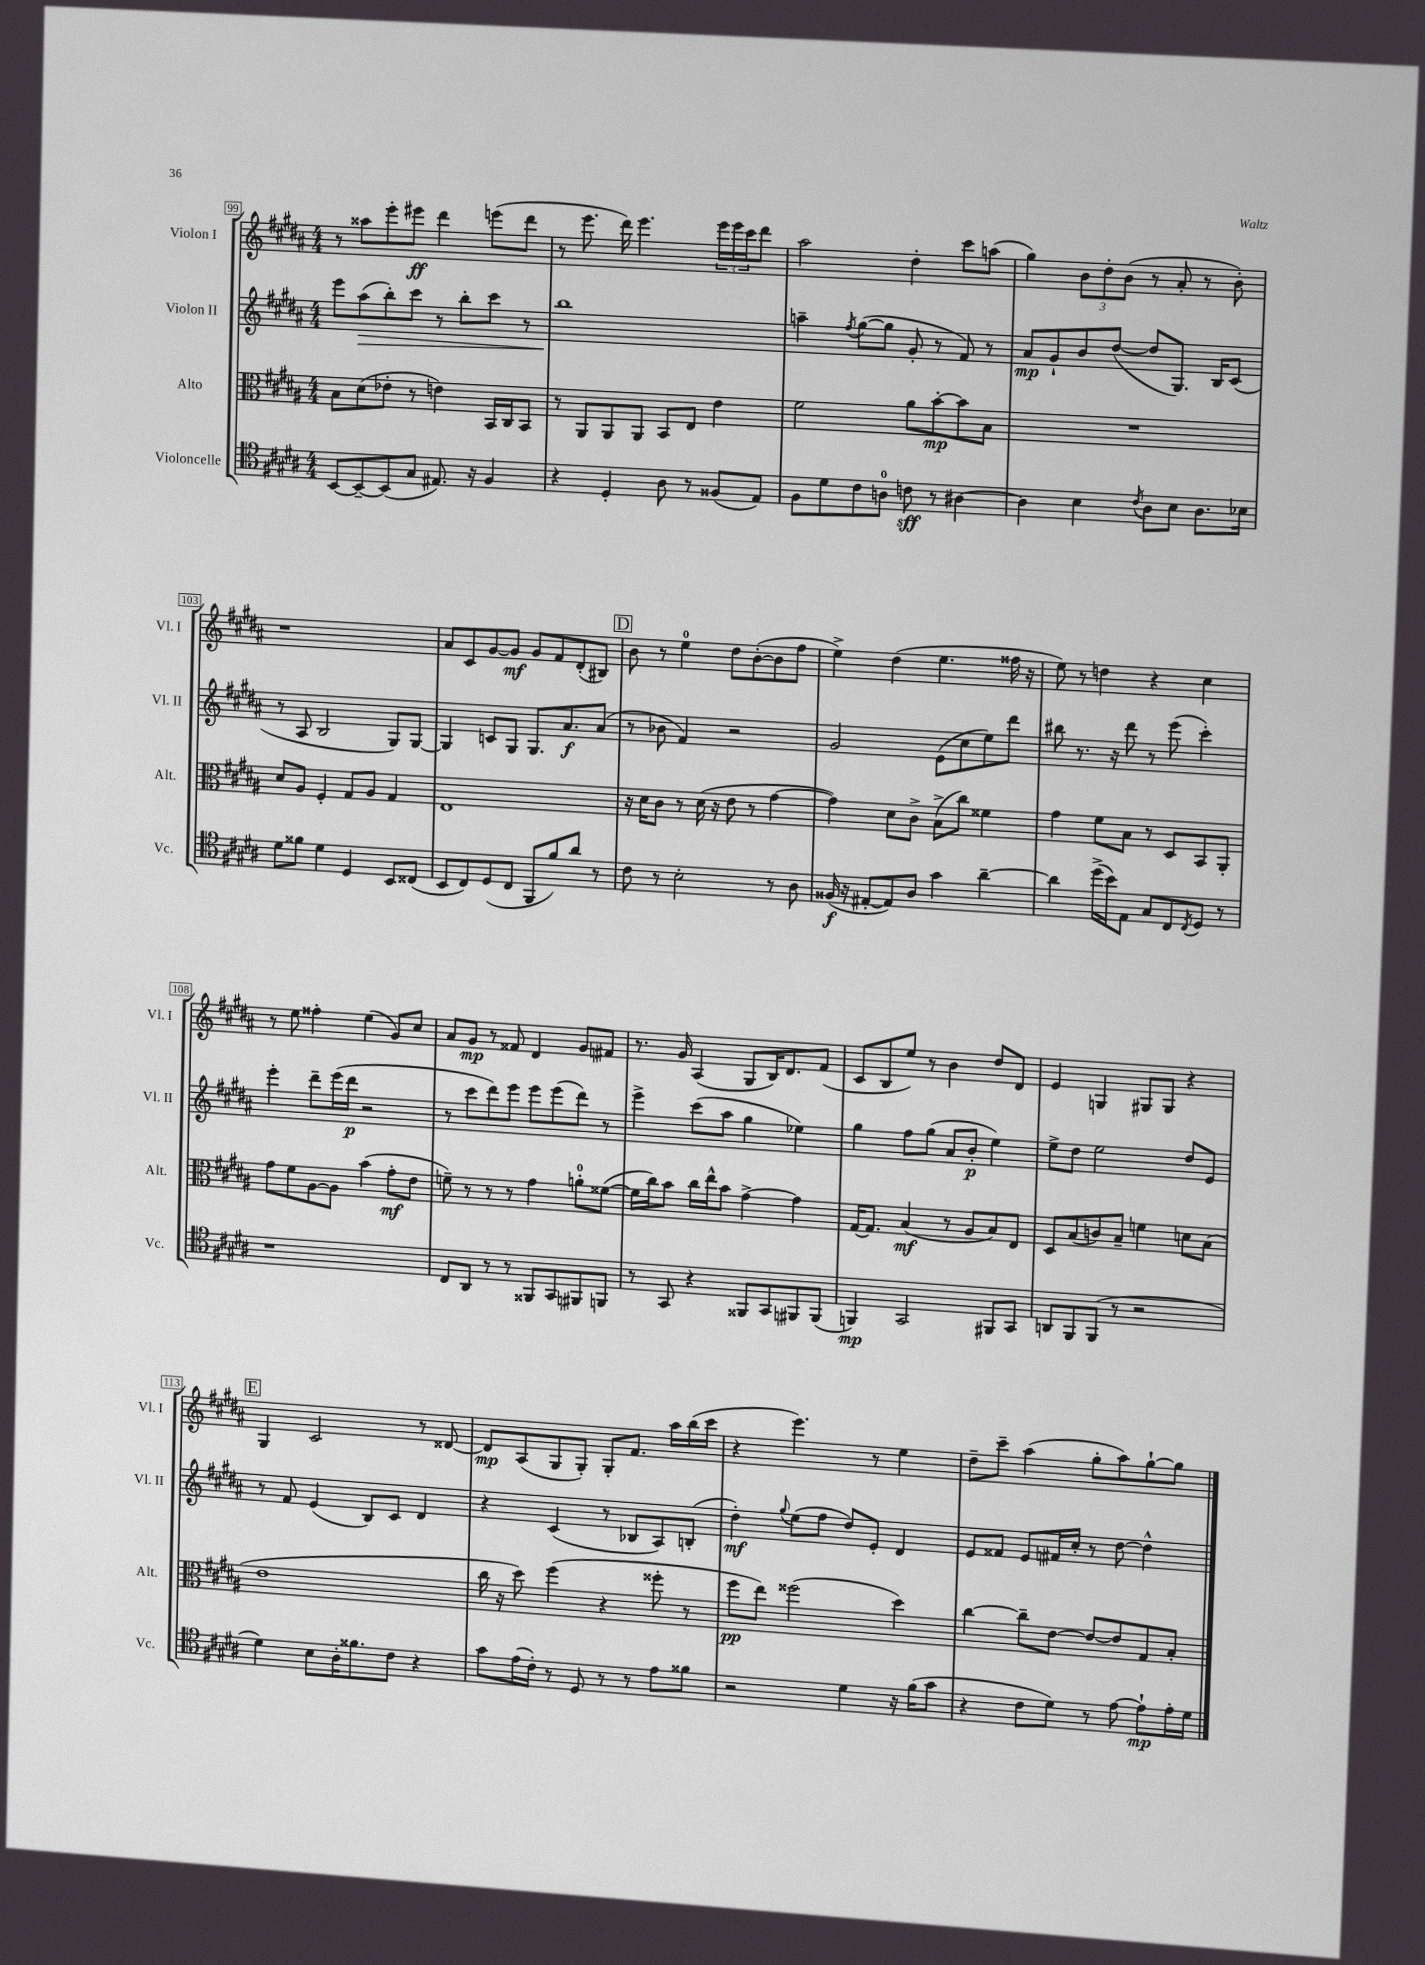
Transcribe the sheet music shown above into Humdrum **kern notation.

**kern	**dynam	**kern	**dynam	**kern	**dynam	**kern	**dynam
*part4	*part4	*part3	*part3	*part2	*part2	*part1	*part1
*staff4	*staff4	*staff3	*staff3	*staff2	*staff2	*staff1	*staff1
*I"Violoncelle	*	*I"Alto	*	*I"Violon II	*	*I"Violon I	*
*I'Vc.	*	*I'Alt.	*	*I'Vl. II	*	*I'Vl. I	*
*clefC4	*	*clefC3	*	*clefG2	*	*clefG2	*
*k[f#c#g#d#a#]	*	*k[f#c#g#d#a#]	*	*k[f#c#g#d#a#]	*	*k[f#c#g#d#a#]	*
*M4/4	*	*M4/4	*	*M4/4	*	*M4/4	*
=99	=99	=99	=99	=99	=99	=99	=99
[8BB/L	.	8B\L	.	8eee\L	.	8r	.
!	!	!	!	!	!LO:HP:b	!	!
8BB~/_	.	(8d#\	.	(8aa#\	>	8aa##X\L	.
(8BB/]	.	8e-X'\J	.	8bb'\)	.	8eee'\	.
8G#/J	.	8r	.	8ccc#\J	.	8eee#X\J	ff
8.E#X/)	.	4en\)	.	8r	.	4ddd#\	.
.	.	.	.	8bb'\L	.	.	.
16r	.	.	.	.	.	.	.
4F#/	.	16BB/LL	.	8ccc#\J	.	(8eeen\L	.
.	.	16C#/J	.	.	.	.	.
.	.	8BB/J	.	8r	.	8ddd#\J	.
=100	=100	=100	=100	=100	=100	=100	=100
4r	.	8r	.	1bb	.	8r	.
.	.	8AA#/L	.	.	.	8.eee\	.
4D#'/	.	8AA#/	.	.	.	.	.
.	.	.	.	.	.	16ddd#\)	.
.	.	8AA#/J	.	.	.	4.eee\	.
8A#\	.	8BB/L	.	.	.	.	.
8r	.	8E/J	.	.	.	.	.
(8F##X/L	.	4e\	.	.	.	24eee\LL	.
.	.	.	.	.	.	24eee\	.
.	.	.	.	.	.	24ccc#\J	.
8E/J)	.	.	.	.	.	8ddd#\J	.
.	.	.	.	.	]	.	.
=101	=101	=101	=101	=101	=101	=101	=101
8F#\L	.	2f#\	.	4aan~\	.	2aa#\	.
8d#\	.	.	.	.	.	.	.
.	.	.	.	8qff#/	.	.	.
8c#\	.	.	.	([8gg#\L	.	.	.
8An\J	.	.	.	8gg#\J]	.	.	.
8cn\	sff	8a#\L	.	8g#'/	.	4dd#'\	.
8r	.	[8b'\	mp	8r	.	.	.
[4A#X\	.	8b\]	.	8f#/)	.	8ccc#\L	.
.	.	8B\J	.	8r	.	(8aan\J	.
=102	=102	=102	=102	=102	=102	=102	=102
4A#\]	.	1r	.	8a#/L	mp	4gg#\)	.
.	.	.	.	8g#`/	.	.	.
4B\	.	.	.	8b/	.	12b\L	.
.	.	.	.	.	.	12dd#'\	.
.	.	.	.	([8dd#/J	.	.	.
.	.	.	.	.	.	(12b\J	.
8qc#/	.	.	.	.	.	.	.
8A#\L	.	.	.	8dd#/L]	.	8r	.
8B\J	.	.	.	8.G#/J)	.	8a#'/	.
8.A#\L	.	.	.	.	.	8r	.
.	.	.	.	16B/KL	.	.	.
.	.	.	.	(8c#/J	.	8b'\)	.
16B-X\Jk	.	.	.	.	.	.	.
!!LO:LB:g=z
=103	=103	=103	=103	=103	=103	=103	=103
8d#\L	.	8d#/L	.	8r	.	1r	.
8f##X\J	.	8A#/J	.	8A#/	.	.	.
4d#\	.	4F#'/	.	2B/	.	.	.
4D#/	.	8G#/L	.	.	.	.	.
.	.	8A#/J	.	.	.	.	.
8BB/L	.	4G#/	.	8G#/L)	.	.	.
(8C##X/J	.	.	.	[8G#/J	.	.	.
=104	=104	=104	=104	=104	=104	=104	=104
8BB/L	.	1E	.	4G#/]	.	8a#/L	.
8C#/)	.	.	.	.	.	8c#/	.
(8D#/	.	.	.	8cn/L	.	[8g#/	.
8C#/J	.	.	.	8G#/J	.	8g#/J]	mf
8FF#/L	.	.	.	8.G#/L	.	8g#/L	.
8f#/)	.	.	.	.	.	8f#/	.
.	.	.	.	8.a#/	f	.	.
8a#/J	.	.	.	.	.	(8d#'/	.
8r	.	.	.	(8a#/J	.	8B#X/J)	.
!!LO:REH:place=s1:t=D
=105	=105	=105	=105	=105	=105	=105	=105
8c#\	.	16r	.	8r	.	8b\	.
.	.	16d#\KL	.	.	.	.	.
8r	.	8c#\J	.	8b-X\	.	8r	.
2B'\	.	8r	.	4f#/)	.	4ee\	.
.	.	(16d#\	.	.	.	.	.
.	.	16r	.	.	.	.	.
.	.	8e\	.	2r	.	8dd#\L	.
.	.	8r	.	.	.	([8b'\	.
8r	.	[4g#\	.	.	.	8b\]	.
8A#\	.	.	.	.	.	8ff#\J	.
=106	=106	=106	=106	=106	=106	=106	=106
(16F##X/	f	4g#\])	.	2g#/	.	4ee^\)	.
16r	.	.	.	.	.	.	.
[8E#X'/L	.	.	.	.	.	.	.
8E#/])	.	8d#\L	.	.	.	(4dd#\	.
8A#/J	.	8c#^\J	.	.	.	.	.
4g#\	.	(8B^\L	.	(8e\L	.	4.ee\	.
.	.	8cc#\J)	.	8cc#\	.	.	.
[4a#~\	.	4f##X\	.	8ee\)	.	.	.
.	.	.	.	8ddd#\J	.	16ff##X\	.
.	.	.	.	.	.	16r	.
=107	=107	=107	=107	=107	=107	=107	=107
4a#\]	.	4g#\	.	8bb#X\	.	8ee\)	.
.	.	.	.	8.r	.	8r	.
(16dd#^\LL	.	8f#\L	.	.	.	4ddn\	.
16b\J)	.	.	.	16r	.	.	.
8E\J	.	8B\J	.	8ddd#\	.	.	.
8G#/L	.	8r	.	8r	.	4r	.
8C#/	.	8D#/L	.	(8eee\	.	.	.
8qC#/	.	.	.	.	.	.	.
8D#/J	.	8BB/	.	4ccc#'\)	.	4cc#\	.
8r	.	8AA#'/J	.	.	.	.	.
!!LO:LB:g=z
=108	=108	=108	=108	=108	=108	=108	=108
1r	.	8g#\L	.	4eee'\	.	8r	.
.	.	8f#\	.	.	.	8ee\	.
.	.	[8A#\	.	8ddd#~\L	.	4ff##X'\	.
.	.	8A#\J]	.	(16eee\L	.	.	.
.	.	.	.	16ddd#\JJ	p	.	.
.	.	(4b\	.	2r	.	(4ee\	.
.	.	8g#'\L	mf	.	.	8g#/L)	.
.	.	8e\J	.	.	.	8cc#/J	.
=109	=109	=109	=109	=109	=109	=109	=109
8C#/L	.	8fn~\)	.	8r	.	8a#/L	.
8AA#/J	.	8r	.	8ccc#\L	.	8g#/J	mp
8r	.	8r	.	8ddd#\)	.	8r	.
8r	.	8r	.	8eee\J	.	8f##X/	.
8FF##X/L	.	4g#\	.	8eee\L	.	4d#/	.
8GG#/	.	.	.	(8eee\	.	.	.
8FF#X/	.	8an'\L	.	8ddd#\J)	.	8g#/L	.
8FFn/J	.	([8f##X\J	.	8r	.	8f#X/J	.
=110	=110	=110	=110	=110	=110	=110	=110
8r	.	16f##\LL]	.	4eee^\	.	8.r	.
.	.	16cc#\J)	.	.	.	.	.
8GG#/	.	8b\J	.	.	.	.	.
.	.	.	.	.	.	16g#/	.
4r	.	16cc#\LL	.	(8ccc#\L	.	(4A#/	.
.	.	16ee^^\J	.	.	.	.	.
.	.	8b\J	.	8aa#\J	.	.	.
8FF##X/L	.	[4g#^\	.	4gg#\	.	8G#/L	.
8GG#/	.	.	.	.	.	16B/K)	.
.	.	.	.	.	.	8.d#/	.
8FF#X/	.	4g#\]	.	4ee-X\)	.	.	.
(8FF#/J	.	.	.	.	.	(8f#/J	.
=111	=111	=111	=111	=111	=111	=111	=111
4FFn/)	mp	[16G#/KL	.	4gg#\	.	8c#/L	.
.	.	8.G#/J]	.	.	.	.	.
.	.	.	.	.	.	8B/	.
2GG#/	.	(4B/	mf	8ff#\L	.	8ee/J)	.
.	.	.	.	(8gg#\J	.	8r	.
.	.	8r	.	8a#/L	.	4b\	.
.	.	8A#/L	.	8b'/J	p	.	.
8FF#X/L	.	8B/)	.	4ee\)	.	8dd#/L	.
8GG#/J	.	8E/J	.	.	.	8d#/J	.
=112	=112	=112	=112	=112	=112	=112	=112
8AAn/L	.	8D#/L	.	8ee^\L	.	4e/	.
8FF#/	.	(8B/	.	8dd#\J	.	.	.
(8FF#/J	.	8cn/)	.	2ee\	.	4Gn/	.
8r	.	8B~/J	.	.	.	.	.
2r	.	4fn\	.	.	.	8G#X/L	.
.	.	.	.	.	.	8G#/J	.
.	.	8dn\L	.	8dd#/L	.	4r	.
.	.	(8B\J	.	8e/J	.	.	.
!!LO:LB:g=z
!!LO:REH:place=s1:t=E
=113	=113	=113	=113	=113	=113	=113	=113
4d#\)	.	1e	.	8r	.	4G#/	.
.	.	.	.	8f#/	.	.	.
8B\L	.	.	.	(4e/	.	2c#/	.
16A#'\K	.	.	.	.	.	.	.
8.f##X\	.	.	.	.	.	.	.
.	.	.	.	8B/L)	.	.	.
8c#\J	.	.	.	8c#/J	.	.	.
4r	.	.	.	4d#/	.	8r	.
.	.	.	.	.	.	[8d##X/	.
=114	=114	=114	=114	=114	=114	=114	=114
8g#\L	.	16cc#\	.	4r	.	8d##/L]	mp
.	.	16r	.	.	.	.	.
(16e\L	.	8dd#\)	.	.	.	(8A#/	.
16c#'\JJ)	.	.	.	.	.	.	.
8r	.	(4ff#\	.	(4c#/	.	8G#/	.
8D#/	.	.	.	.	.	8G#'/J)	.
8r	.	4r	.	8r	.	8G#'/L	.
8r	.	.	.	8B-X/L	.	8.f#/J	.
8e\L	.	8ff##X'\	.	8A#/)	.	.	.
.	.	.	.	.	.	16aa#\LL	.
8f##X\J	.	8r	.	(8Bn'/J	.	(16bb\	.
.	.	.	.	.	.	16ccc#\JJ	.
=115	=115	=115	=115	=115	=115	=115	=115
2r	.	8ff#\L	pp	4dd#'\)	mf	4r	.
.	.	8ee\J)	.	.	.	.	.
.	.	.	.	8qqgg#/	.	.	.
.	.	(2ff##X\	.	(8ee\L	.	4.eee\)	.
.	.	.	.	8ff#\J	.	.	.
4d#\	.	.	.	8dd#/L)	.	.	.
.	.	.	.	8e'/J	.	8r	.
16r	.	4dd#\)	.	4d#/	.	4ee\	.
(16f#\KL	.	.	.	.	.	.	.
8g#\J	.	.	.	.	.	.	.
=116	=116	=116	=116	=116	=116	=116	=116
4r	.	[4cc#\	.	8e/L	.	8dd#~\L	.
.	.	.	.	8f##X/J	.	8ccc#~\J	.
8c#\L	.	8cc#~\L]	.	8e/L	.	(4aa#\	.
8d#\J)	.	[8e\J	.	16f#X/L	.	.	.
.	.	.	.	16cc#'/JJ	.	.	.
8r	.	8e/L_	.	8r	.	8gg#'\L	.
[8e\	.	8e/]	.	[8dd#\	.	8aa#\)	.
8e`\L]	mp	8G#/	.	4dd#^^\]	.	[8gg#`\	.
16e'\L	.	8B'/J	.	.	.	8gg#\J]	.
16d#\JJ	.	.	.	.	.	.	.
==	==	==	==	==	==	==	==
*-	*-	*-	*-	*-	*-	*-	*-
